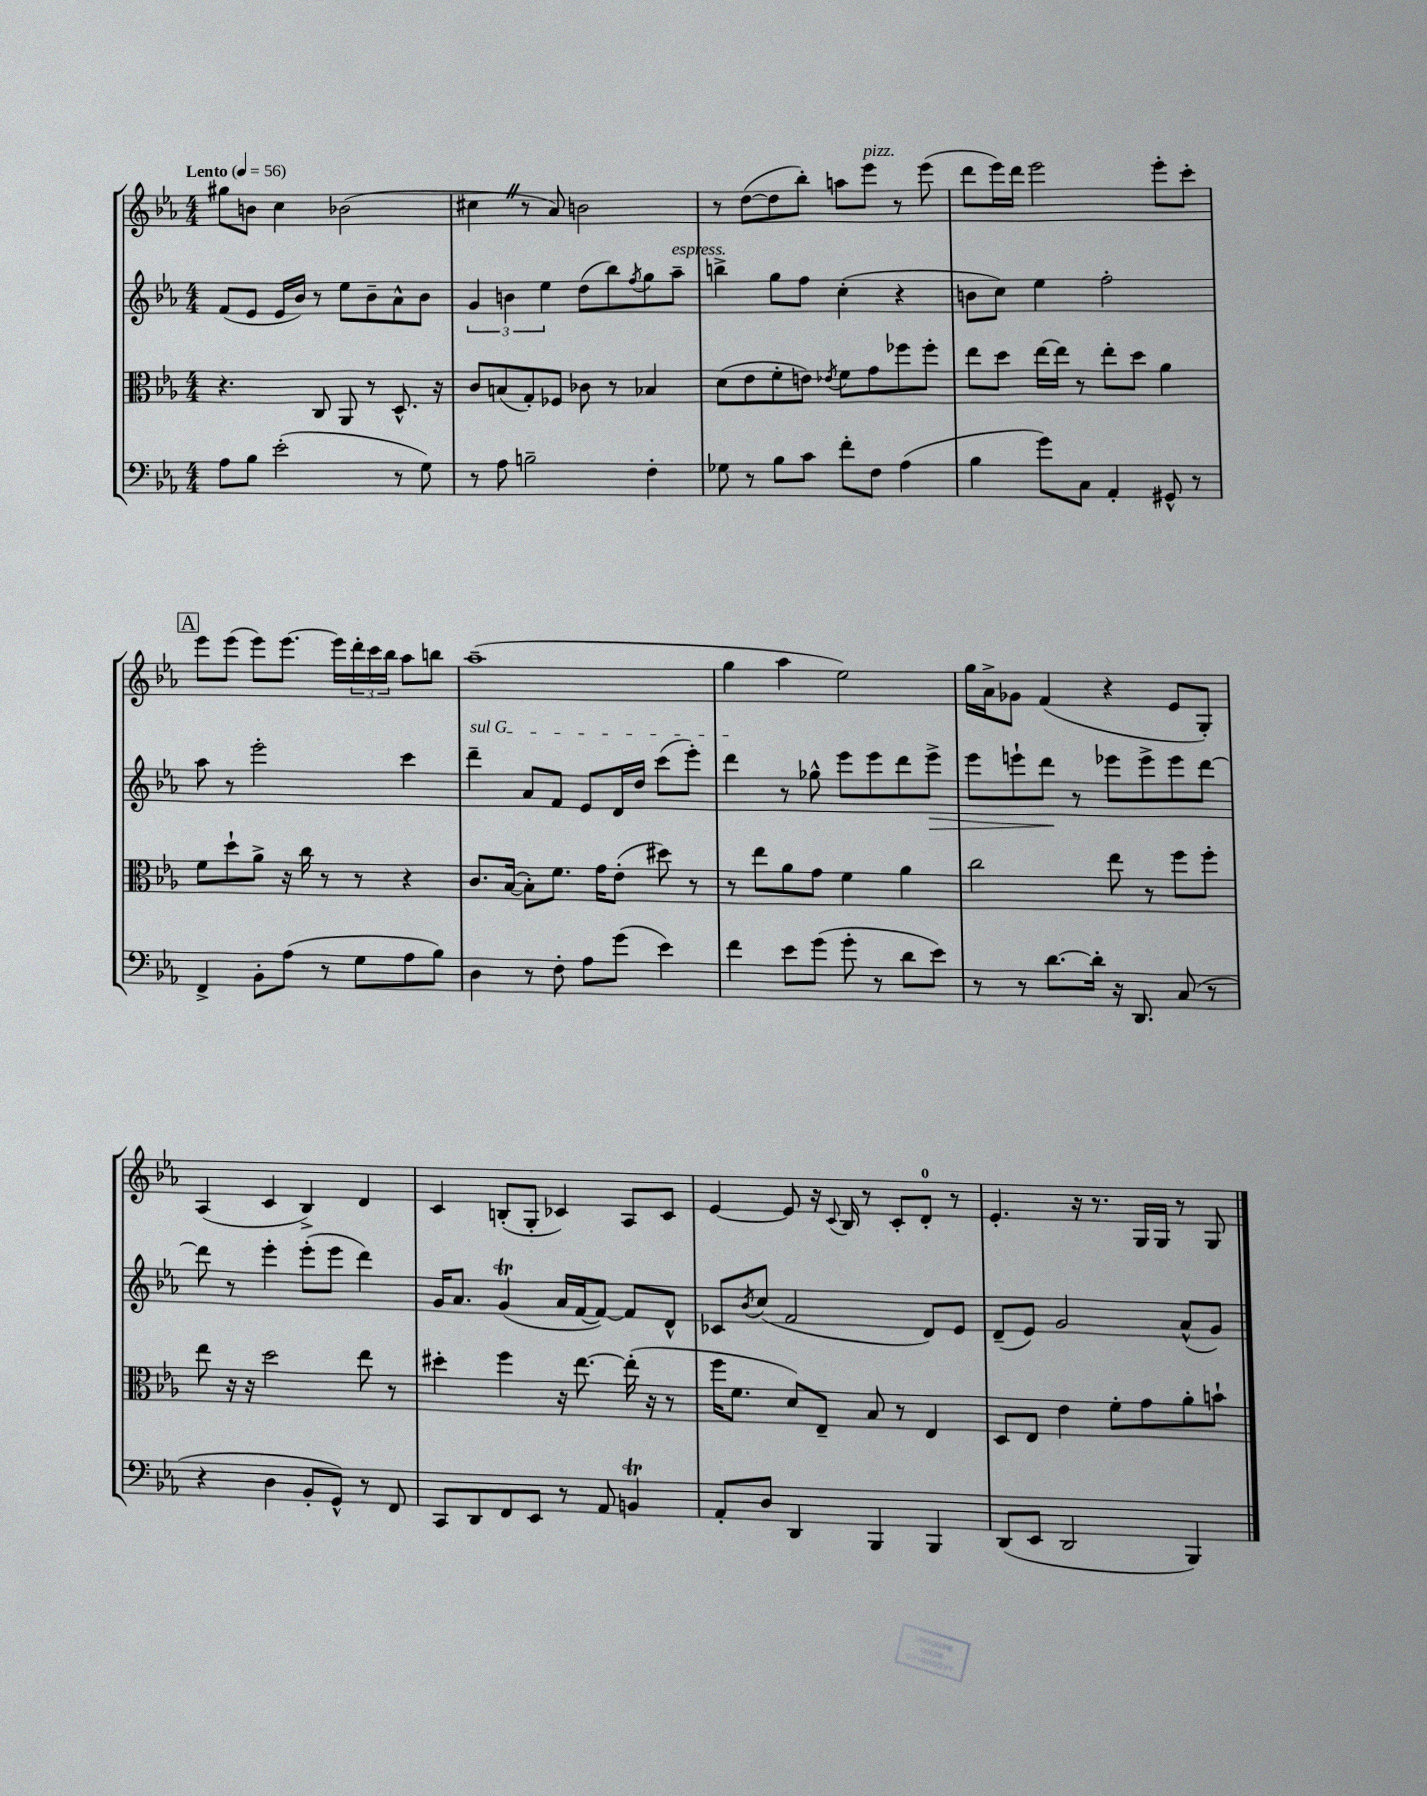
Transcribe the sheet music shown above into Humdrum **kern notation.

**kern	**kern	**kern	**kern
*staff4	*staff3	*staff2	*staff1
*clefF4	*clefC3	*clefG2	*clefG2
*k[b-e-a-]	*k[b-e-a-]	*k[b-e-a-]	*k[b-e-a-]
*M4/4	*M4/4	*M4/4	*M4/4
*MM56	*MM56	*MM56	*MM56
8A-	4.r	(8f	8gg#
8B-	.	8e-	8b
(2e-'	.	16e-	4cc
.	.	16b-)	.
.	8C	8r	.
.	8AA-	8ee-	(2b-
.	8r	8b-~	.
8r	8.D^^	8a-^^	.
8G)	.	8b-	.
.	16r	.	.
=	=	=	=
8r	8c	6g	4cc#
8A-	(8B	.	.
.	.	6b	.
2B~	8G')	.	8r
.	.	6ee-	.
.	8F-	.	8a-)
.	8c-	(8dd	2b
.	8r	8bb-)	.
.	.	8qff	.
4F'	4B-	8gg	.
.	.	8aa-~	.
=	=	=	=
8G-	(8d	4bb^	8r
8r	8e-	.	([8dd
8B-	8f'	8gg	8dd]
8c	8e)	8ff	8bb-')
.	8qe-	.	.
8f'	8f	(4cc'	8aa
8F	8g	.	8eee-
(4A-	8ff-	4r	8r
.	8ff-'	.	(8eee-
=	=	=	=
4B-	8ee-	8b	8ddd
.	8dd	8cc)	16eee-)
.	.	.	16ddd
8g)	[16ee-	4ee-	2eee-
.	16ee-]	.	.
8C	8r	.	.
4AA-'	8ee-'	2ff'	.
.	8dd	.	.
8GG#^^	4a-	.	8eee-'
8r	.	.	8ccc'
=	=	=	=
4FF^	8f	8aa-	8eee-
.	8dd`	8r	(8eee-
8BB-'	8a-^	2eee-'	8eee-)
(8A-	16r	.	[8.eee-
.	16cc	.	.
8r	8r	.	.
.	.	.	16eee-]
8G	8r	.	24ddd'
.	.	.	24ccc
.	.	.	24bb-
8A-	4r	4ccc	8aa-
8B-)	.	.	8bb
=	=	=	=
4D	8.c	4ddd~	(1aa-~
.	([16B-	.	.
8r	8B-'])	8a-	.
8F'	8.f	8f	.
8A-	.	8e-	.
.	16g	.	.
(8g	(8e-'	16d	.
.	.	16dd	.
4e-)	8dd#)	(8ccc	.
.	8r	8eee-')	.
=	=	=	=
4f	8r	4ddd	4gg
.	8ee-	.	.
8e-	8a-	8r	4aa-
(8g	8g	8gg-^^	.
8g'	4f	8eee-	2ee-)
8r	.	8eee-	.
8d	4a-	8ddd	.
8e-)	.	8eee-^	.
=	=	=	=
8r	2cc	8eee-	16gg
.	.	.	16a-^
8r	.	8eee`	8g-
[8.d	.	8ddd	(4f
.	.	8r	.
16d']	.	.	.
16r	8ee-	8eee-	4r
8.DD	.	.	.
.	8r	8eee-^	.
(8C	8ff	8eee-	8e-
8r	8ff'	[8ddd	8G')
=	=	=	=
4r	8ee-	8ddd]	(4A-
.	16r	8r	.
.	16r	.	.
4D	2dd	4eee-'	4c
8BB-'	.	(8eee-'	4B-^)
8GG^^)	.	8eee-	.
8r	8ee-	4ddd)	4d
8FF	8r	.	.
=	=	=	=
8CC	4dd#'	16g	4c
.	.	8.a-	.
8DD	.	.	.
8FF	4ff	(4g	(8B'
8EE-	.	.	8G'
8r	16r	16a-	4c-)
.	[8.ee-	[16f	.
8AA-	.	8f_)	.
4BB	(16ee-']	8f]	8A-
.	16r	.	.
.	8r	8d^^	8c-
=	=	=	=
8AA-'	16ff	8c-	[4e-
.	8.f	.	.
.	.	8qb-	.
8D	.	(8cc	.
4DD	8d)	2f	8e-]
.	8E-~	.	16r
.	.	.	8qqc
.	.	.	16B-
4BBB-	8B-	.	8r
.	8r	.	8c'
4BBB-	4E-	8d)	8d'
.	.	8e-	8r
=	=	=	=
(8DD	8D	(8d~	4.e-'
8EE-	8E-	8e-)	.
2DD	4e-	2g	.
.	.	.	16r
.	.	.	8.r
.	8f'	.	.
.	8g	.	16G
.	.	.	16G
4BBB-)	8a-'	(8a-^^	8r
.	8b`	8g)	8G
==	==	==	==
*-	*-	*-	*-
